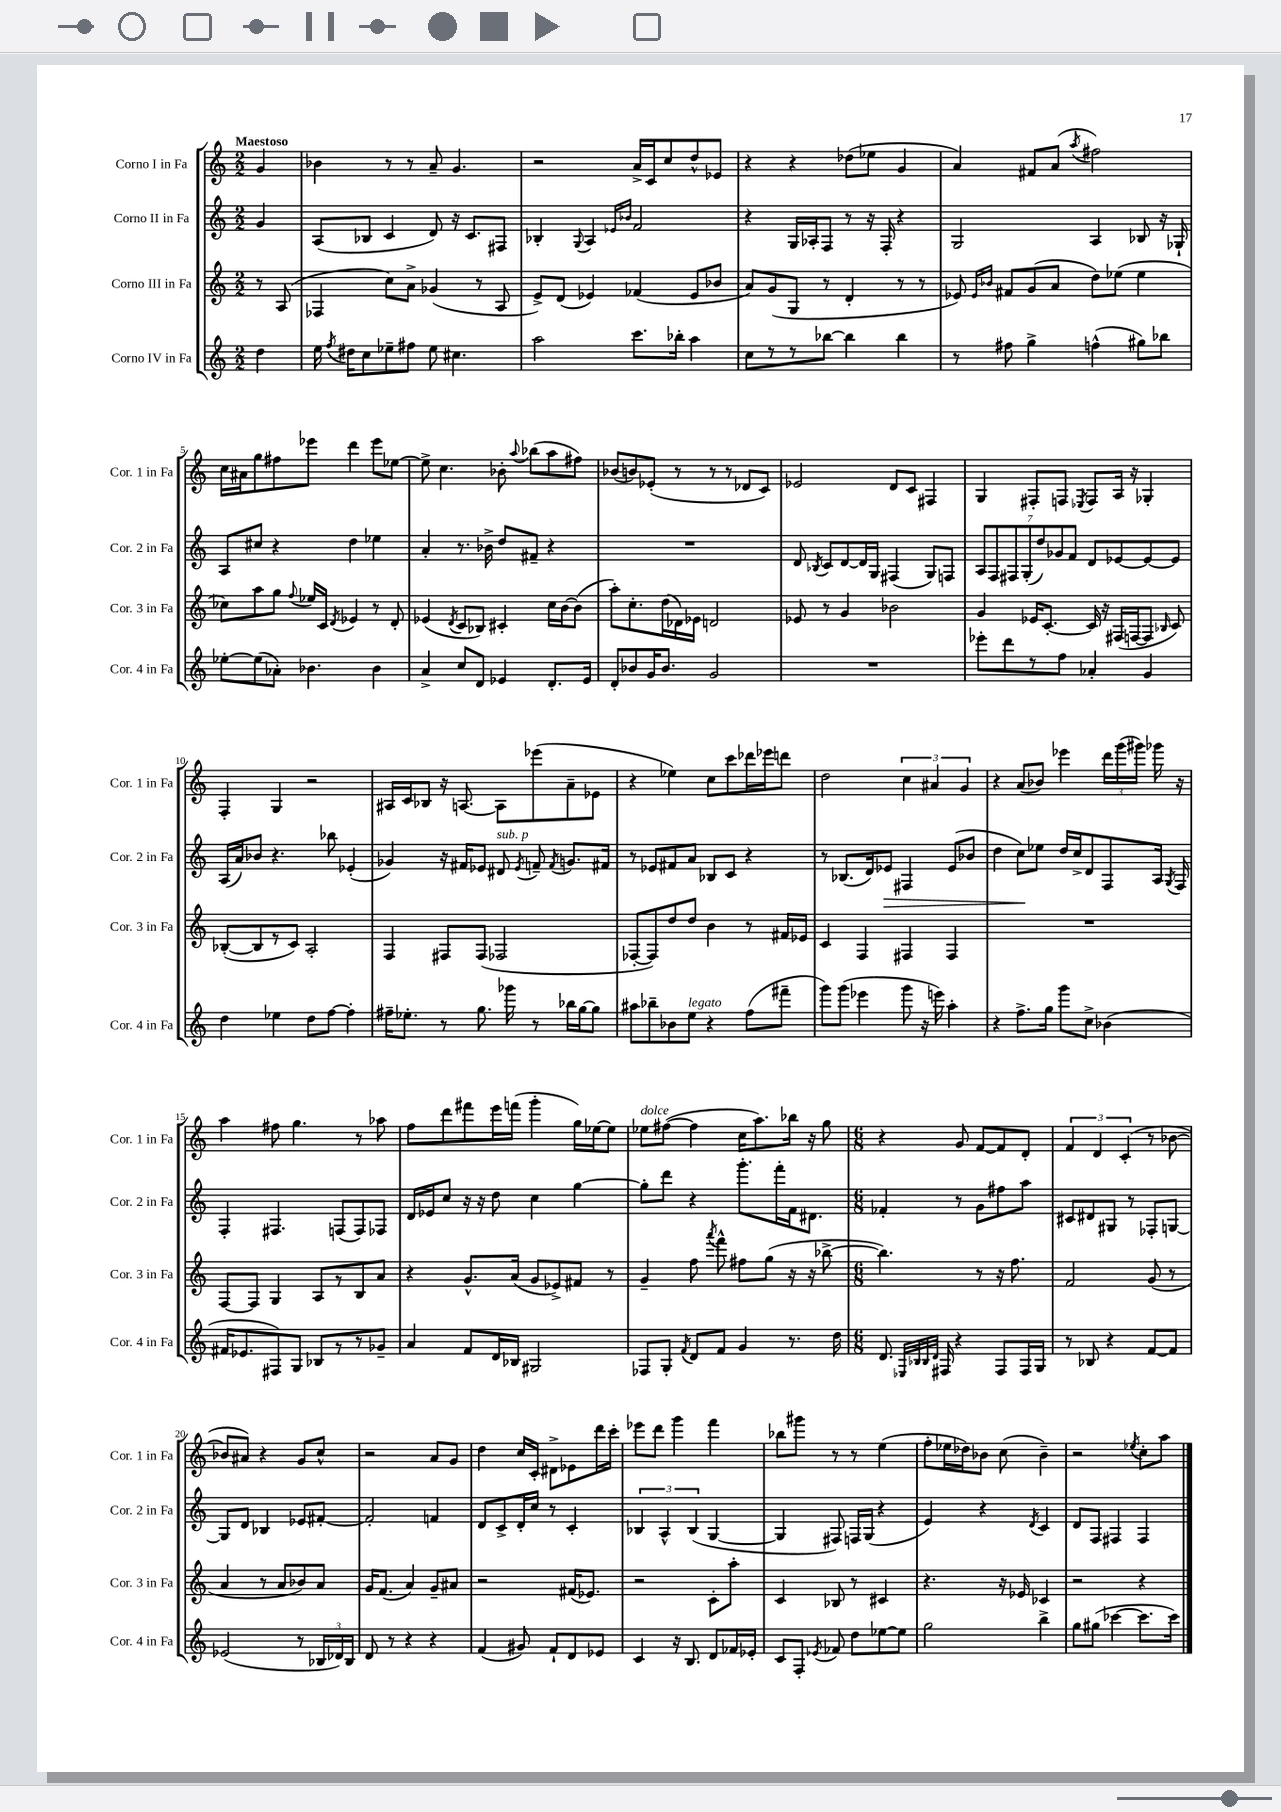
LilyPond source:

<<
\new StaffGroup <<
\new Staff = "s0" \with { instrumentName = "Corno I in Fa" shortInstrumentName = "Cor. 1 in Fa" } {
    \clef treble \key c \major \numericTimeSignature \time 2/2 \partial 4 \tempo "Maestoso"
    \autoBeamOff g'4 |
    bes'4 r8 r8 a'8-- g'4. |
    r2 a'16[-> c'16 c''8 d''8-^ ees'8] |
    r4 r4 des''8[( ees''8] g'4 |
    a'4) fis'8[ a'8]( \acciaccatura { a''8 } fis''2) |
    c''16[ ais'16 g''8 fis''8 ees'''8] d'''4 ees'''8[ ees''8]~ |
    ees''8-> c''4. bes'8-. \appoggiatura { a''8 } bes''8[( a''8 fis''8]) |
    bes'8[( b'8) ees'8]-.( r8 r8 r8 des'8[ c'8]) |
    ees'2 d'8[ c'8] fis4 |
    g4 fis8[-. f8] \acciaccatura { ees8 } f8[ a16] r16 ges4-. |
    f4-. g4 r2 |
    ais16[ c'16 bes8] r16 a8.~ a8[ ees'''8( a'8-- ees'8] |
    r4 ees''4) c''8[ c'''8 des'''16 ees'''16 d'''8] |
    d''2 \tuplet 3/2 { c''4 ais'4 g'4 } |
    r4 a'8[( bes'8]) ees'''4 \tuplet 3/2 { d'''16[ g'''16( gis'''16]) } ges'''16 r16 |
    a''4 fis''8 g''4. r8 aes''8 |
    f''8[ d'''8 fis'''8 e'''16 f'''16]( g'''4-. g''16[) ees''16~ ees''8] |
    ees''8[^\markup { \italic "dolce" } fis''8]~( fis''4 c''16[ a''8.) bes''16] r16 g''8 |
    \numericTimeSignature \time 6/8 r4 g'8 f'8[~ f'8 d'8]-. |
    \tuplet 3/2 { f'4 d'4 c'4-.( } r8 bes'8~ |
    bes'8[ ais'8]) r4 g'8[ c''8]-^ |
    r2 a'8[ g'8] |
    d''4 c''16[ c'16]-. dis'8[-> ees'8 d'''16 c'''16]-. |
    ees'''8[ d'''8] g'''4 f'''4 |
    bes''8[ gis'''8] r8 r8 e''4( |
    f''8[-. ees''16 des''16) bes'8] c''8( bes'4--) |
    r2 \acciaccatura { ees''8 } c''8[-. a''8] \bar "|." |
}
\new Staff = "s1" \with { instrumentName = "Corno II in Fa" shortInstrumentName = "Cor. 2 in Fa" } {
    \clef treble \key c \major \numericTimeSignature \time 2/2 \partial 4
    \autoBeamOff g'4 |
    a8[( bes8] c'4 d'8) r16 c'8.[ fis8] |
    bes4-. \appoggiatura { g8 } a4 \grace { ees'16[ bes'16] } f'2 |
    r4 g16[ aes16-. f8] r8 r16 f16-. r4 |
    g2 a4 bes8 r16 ges16-! |
    a8[ cis''8] r4 d''4 ees''4 |
    a'4-. r8. bes'16-> d''8[ fis'8]-- r4 |
    R1 |
    d'8 \acciaccatura { bes8 } c'8[ d'8~ d'16 g16] fis4( g8[) f8] |
    \tuplet 7/4 { a8[ f8 fis8 g8-.( d''8) ges'8 f'8] } d'8[ ees'8~ ees'8~ ees'8] |
    a16[( a'16) bes'8] r4. bes''8 ees'4-.( |
    ges'4) r16 fis'16[ ees'8] dis'8^\markup { \italic "sub. p" } \acciaccatura { ees'8 } f'8-- \acciaccatura { f'8 } g'8.[ fis'16] |
    r8 ees'8[ fis'8 a'8] bes8[ c'8] r4 |
    r8 bes8.[( d'16) ees'8]\> fis4 ees'8[( bes'8] |
    d''4 c''8[\!) ees''8] d''16[ c''16-> d'8 f8 a16] \acciaccatura { g8 } f16 |
    f4-. fis4. f8[( f8) fes8] |
    d'16[ ees'16 c''8] r16 r16 d''8 c''4 g''4~ |
    g''8[-. d'''8] r4 g'''8.[-. f'''16-. f'16 dis'8.] |
    \numericTimeSignature \time 6/8 fes'4-. r8 g'8[ fis''8 a''8] |
    cis'8[ dis'8 gis8] r8 fes8[-. g8]~ |
    g8[ d'8] bes4 ees'8[ fis'8]~-. |
    fis'2-. f'4 |
    d'8[ c'8-> d'16-. c''16] r8 c'4-. |
    \tuplet 3/2 { bes4 a4-^ bes4( } g4~ |
    g4 fis8) f16[ g16]( r4 |
    e'4) r4 \acciaccatura { d'8 } c'4 |
    d'8[ f8] fis4 fis4 \bar "|." |
}
\new Staff = "s2" \with { instrumentName = "Corno III in Fa" shortInstrumentName = "Cor. 3 in Fa" } {
    \clef treble \key c \major \numericTimeSignature \time 2/2 \partial 4
    \autoBeamOff r8 a8( |
    fes4 c''8[) a'8]-> ges'4( r8 a8 |
    e'8[->) d'8]( ees'4) fes'4( ees'8[ bes'8] |
    a'8[) g'8( g8] r8 d'4-. r8 r8 |
    ees'8) \grace { ees'16[ bes'16] } fis'8[ g'8( a'8] d''8[) ees''8]( ees''4 |
    ces''8[) a''8 g''8] \appoggiatura { f''8 } ees''16[ c'16] \acciaccatura { d'8 } ees'4 r8 d'8-. |
    ees'4( \acciaccatura { d'8 } c'8[ bes8]) cis'4-. c''16[ b'16~ b'8]( |
    a''8[-.) c''8.-. d''16( des'16) ees'16] d'2 |
    ees'8 r8 g'4 bes'2 |
    g'4 ees'16[ c'8.]~-. c'16 r16 fis16[( f16~ f8] \grace { bes16 } c'8) |
    bes8[~-.( bes8 r8 c'8]) a2-. |
    f4 fis8[ fis8]( fes2 |
    fes8[~-. fes8) d''8 d''8] b'4 r8 fis'16[ ees'16] |
    c'4 f4 fis4 fis4 |
    R1 |
    f8[~ f8] g4 a8[ r8 b8 a'8] |
    r4 g'8.[-^ a'16]( g'8[ ees'8->) fis'8] r8 |
    g'4-- f''8 \acciaccatura { a'''8 } f'''8-^ fis''8[ g''8]( r16 r16 bes''8~-> |
    \numericTimeSignature \time 6/8 bes''4.) r8 r16 f''8. |
    f'2 g'8( r8 |
    a'4 r8 a'8[ bes'8) a'8] |
    g'16[ f'8.]( a'4) g'8[-- ais'8] |
    r2 fis'16[( ees'8.]) |
    r2 c'8[-. a''8]-. |
    c'4 bes8 r8 cis'4 |
    r4. r16 ees'16 ces'4 |
    r2 r4 \bar "|." |
}
\new Staff = "s3" \with { instrumentName = "Corno IV in Fa" shortInstrumentName = "Cor. 4 in Fa" } {
    \clef treble \key c \major \numericTimeSignature \time 2/2 \partial 4
    \autoBeamOff d''4 |
    e''16 \acciaccatura { f''8 } dis''16[ c''8 ees''8-- fis''8] ees''8 cis''4. |
    a''2 c'''8.[ bes''16]-. a''4 |
    c''8[ r8 r8 bes''8]~ bes''4 bes''4 |
    r8 fis''8 g''4-> f''4-^( gis''8[) bes''8] |
    ees''8[~-. ees''8( aes'8]-.) bes'4. bes'4 |
    a'4-> c''8[ d'8] ees'4 d'8.[-. ees'16] |
    d'8[-. bes'8 g'16 bes'8.] g'2 |
    R1 |
    ees'''8[-. d'''8 r8 f''8] aes'4-. g'4 |
    d''4 ees''4 d''8[ f''8]~ f''4-. |
    fis''16[-- ees''8.]-. r8 g''8. ges'''16 r8 bes''16[ g''16~ g''8] |
    ais''8[ bes''8-- bes'8 e''8]^\markup { \italic "legato" } r4 f''8[( fis'''8]-- |
    g'''8[) g'''8]( ees'''4 g'''8 r16 e'''16) a''4-. |
    r4 f''8.[-> g''16] g'''8[ c''8]-> bes'4( |
    fis'16[ ees'8. fis8) g8] bes8[ r8 r8 ges'8]-- |
    a'4 f'8[ d'16 bes16] gis2 |
    fes8[ g8]-. \acciaccatura { f'8 } d'8[ f'8] g'4 r8. d''16 |
    \numericTimeSignature \time 6/8 d'8. \grace { ees32[ bes32 bes32 d'32] } fis16 r4 fis8[ fis16 g16] |
    r8 bes8 r4 f'8[~ f'8] |
    ees'2( r8 \tuplet 3/2 { bes16[ des'16) bes16] } |
    d'8 r8 r4 r4 |
    f'4( gis'8) f'8[-! d'8 ees'8] |
    c'4 r16 b8. d'8[ fes'16 ees'16]-. |
    c'8[ f8]-. \acciaccatura { ees'8 } fes'8 d''8[ ees''8~ ees''8] |
    g''2 b''4-> |
    g''8[ gis''8]( ces'''4~ ces'''8.[ ces'''16]) \bar "|." |
}
>>
>>
